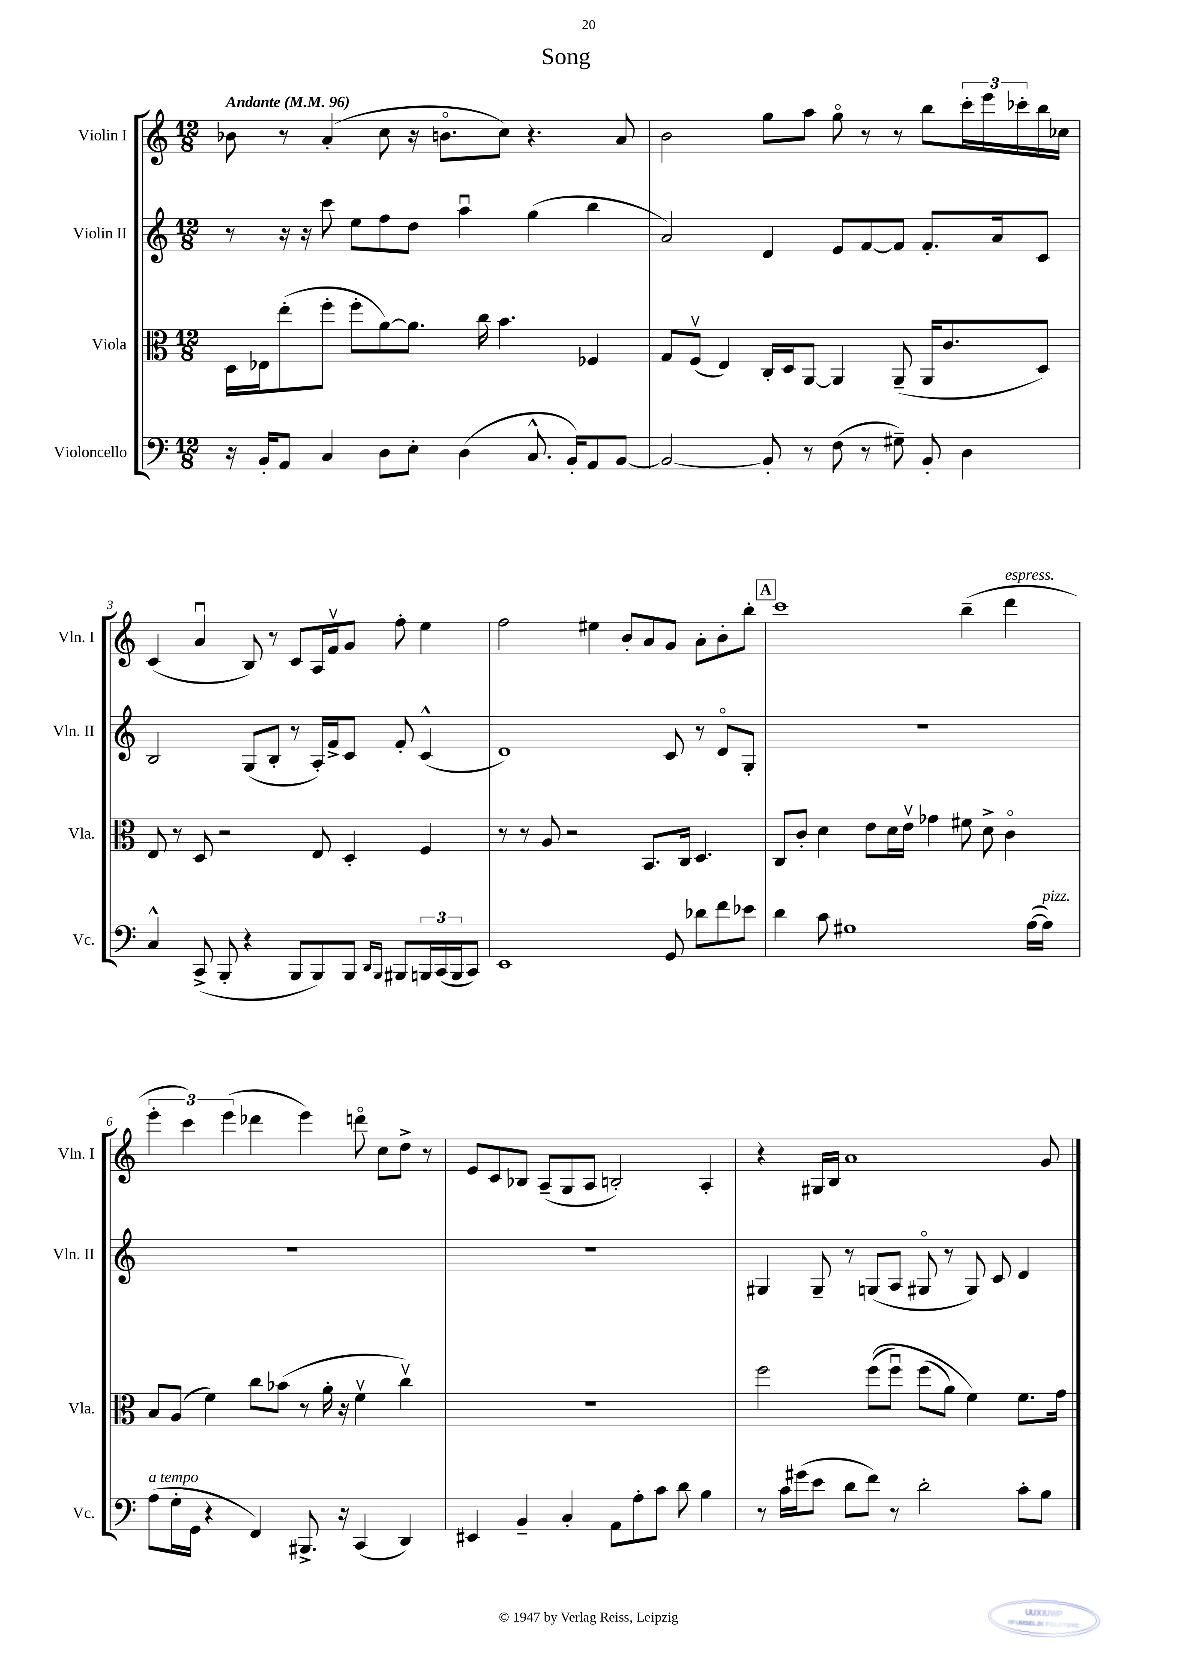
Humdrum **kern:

**kern	**kern	**kern	**kern
*part4	*part3	*part2	*part1
*staff4	*staff3	*staff2	*staff1
*I"Violoncello	*I"Viola	*I"Violin II	*I"Violin I
*I'Vc.	*I'Vla.	*I'Vln. II	*I'Vln. I
*clefF4	*clefC3	*clefG2	*clefG2
*k[]	*k[]	*k[]	*k[]
*M12/8	*M12/8	*M12/8	*M12/8
*MM96	*MM96	*MM96	*MM96
=1	=1	=1	=1
!	!	!	!LO:TX:a:B:t=Andante
16r	16D\LL	8r	8b-X\
16BB'/KL	16E-X\J	.	.
8AA/J	(8ee'\	16r	8r
.	.	16r	.
4C/	8ff'\J	8ccc\	(4a'/
.	8ff'\L	8ee\L	.
8D\L	[8a\)	8ff\	8cc\
8E'\J	8.a\J]	8dd\J	16r
.	.	.	8.bn\L
(4D\	.	4aau\	.
.	16cc\	.	.
.	4.b\	.	8cc\J)
8.C^^/	.	(4gg\	4.r
16BB'/KL)	.	.	.
8AA/	4F-X/	4bb\	.
[8BB/J	.	.	8a/
=2	=2	=2	=2
2BB/_	8G/L	2a/)	2b\
.	(8Fv/J	.	.
.	4E/)	.	.
8BB'/]	16C'/LL	4d/	8gg\L
.	16D/J	.	.
8r	[8AA/J	.	8aa\J
(8F\	4AA/]	8e/L	8gg\
8r	.	[8f/	8r
8G#X~\)	(8AA~/	8f/J]	8r
8BB'/	16AA/KL	8.f'/L	8bb\L
.	8.c/	.	.
4D\	.	.	24ccc'\L
.	.	.	24eee\
.	.	16a/k	.
.	.	.	24ccc-X'\
.	8D/J)	8c/J	16bb\
.	.	.	16cc-X\JJ
!!LO:LB:g=z
=3	=3	=3	=3
4C^^/	8E/	2B/	(4c/
.	8r	.	.
(8CC^/	8D/	.	4au/
8BBB'/	2r	.	.
4r	.	(8G/L	8B/)
.	.	8B'/J	8r
8BBB/L	.	8r	8c/L
8BBB/)	8E/	16A'/LL)	16A/L
.	.	16f^/J	16fv/J
8BBB/J	4D'/	8c/J	8g/J
16qqDD/LL	.	.	.
16qqBBB/JJ	.	.	.
8BBB#X/L	.	8f'/	8ff'\
24BBBn/L	4F/	(4c^^/	4ee\
(24CC/	.	.	.
24BBB/J	.	.	.
8CC/J)	.	.	.
=4	=4	=4	=4
1EE	8r	1d)	2ff\
.	8r	.	.
.	8A/	.	.
.	2r	.	.
.	.	.	4ee#X\
.	.	.	8b'/L
.	8.BB/L	.	8a/
8GG/	.	8c/	8g/J
.	16C/Jk	.	.
8d-X\L	4.D/	8r	8a'\L
8f\	.	8d/L	8b'\
8e-X\J	.	8G'/J	8bb'\J
!!LO:REH:place=s1:t=A
=5	=5	=5	=5
4d\	8C/L	1.r	1ccc
.	8c'/J	.	.
8c\	4d\	.	.
1G#X	.	.	.
.	8e\L	.	.
.	16d\L	.	.
.	16ev\JJ	.	.
.	4g-X\	.	.
.	8f#X\	.	(4bb~\
.	8d^\	.	.
!	!	!	!LO:TX:a:i:t=espress.
.	4c\	.	4ddd\
([16A\LL	.	.	.
!LO:TX:a:i:t=pizz.	!	!	!
16A\JJ])	.	.	.
!!LO:LB:g=z
=6	=6	=6	=6
!LO:TX:a:i:t=a tempo	!	!	!
(8A\L	8B/L	1.r	6eee'\
16G'\L	(8A/J	.	.
.	.	.	6ccc\)
16GG\JJ	.	.	.
4r	4f\)	.	.
.	.	.	(6eee\
4FF/)	8cc\L	.	4ddd-X\
.	(8b-X\J	.	.
8.BBB#X^/	8r	.	4eee\)
.	16a'\	.	.
16r	16r	.	.
(4CC/	4fv\	.	8dddn\
.	.	.	8cc\L
4DD/)	4ccv\)	.	8dd^\J
.	.	.	8r
=7	=7	=7	=7
4EE#X/	1.r	1.r	8e/L
.	.	.	8c/
4BB~/	.	.	8B-X/J
.	.	.	(8A~/L
4C'/	.	.	8G/
.	.	.	8A/J
8AA\L	.	.	2Bn'/)
8A'\	.	.	.
8c\J	.	.	.
8d\	.	.	.
4B\	.	.	4A'/
=8	=8	=8	=8
8r	2ff\	4G#X/	4r
16c\LL	.	.	.
(16g#X\J	.	.	.
8e\J	.	8G#~/	16G#X/LL
.	.	.	16B/JJ
8d\L	.	8r	1a
8f\J)	((8ff\L	(8Gn/L	.
8r	8ffu\J)	8A/J	.
2d'\	(8ff\L	8G#X/	.
.	8a\J)	8r	.
.	4f\)	8G#/)	.
.	.	8c/	.
8c'\L	8.f\L	4d/	.
8B\J	.	.	8g/
.	16g\Jk	.	.
==	==	==	==
*-	*-	*-	*-
